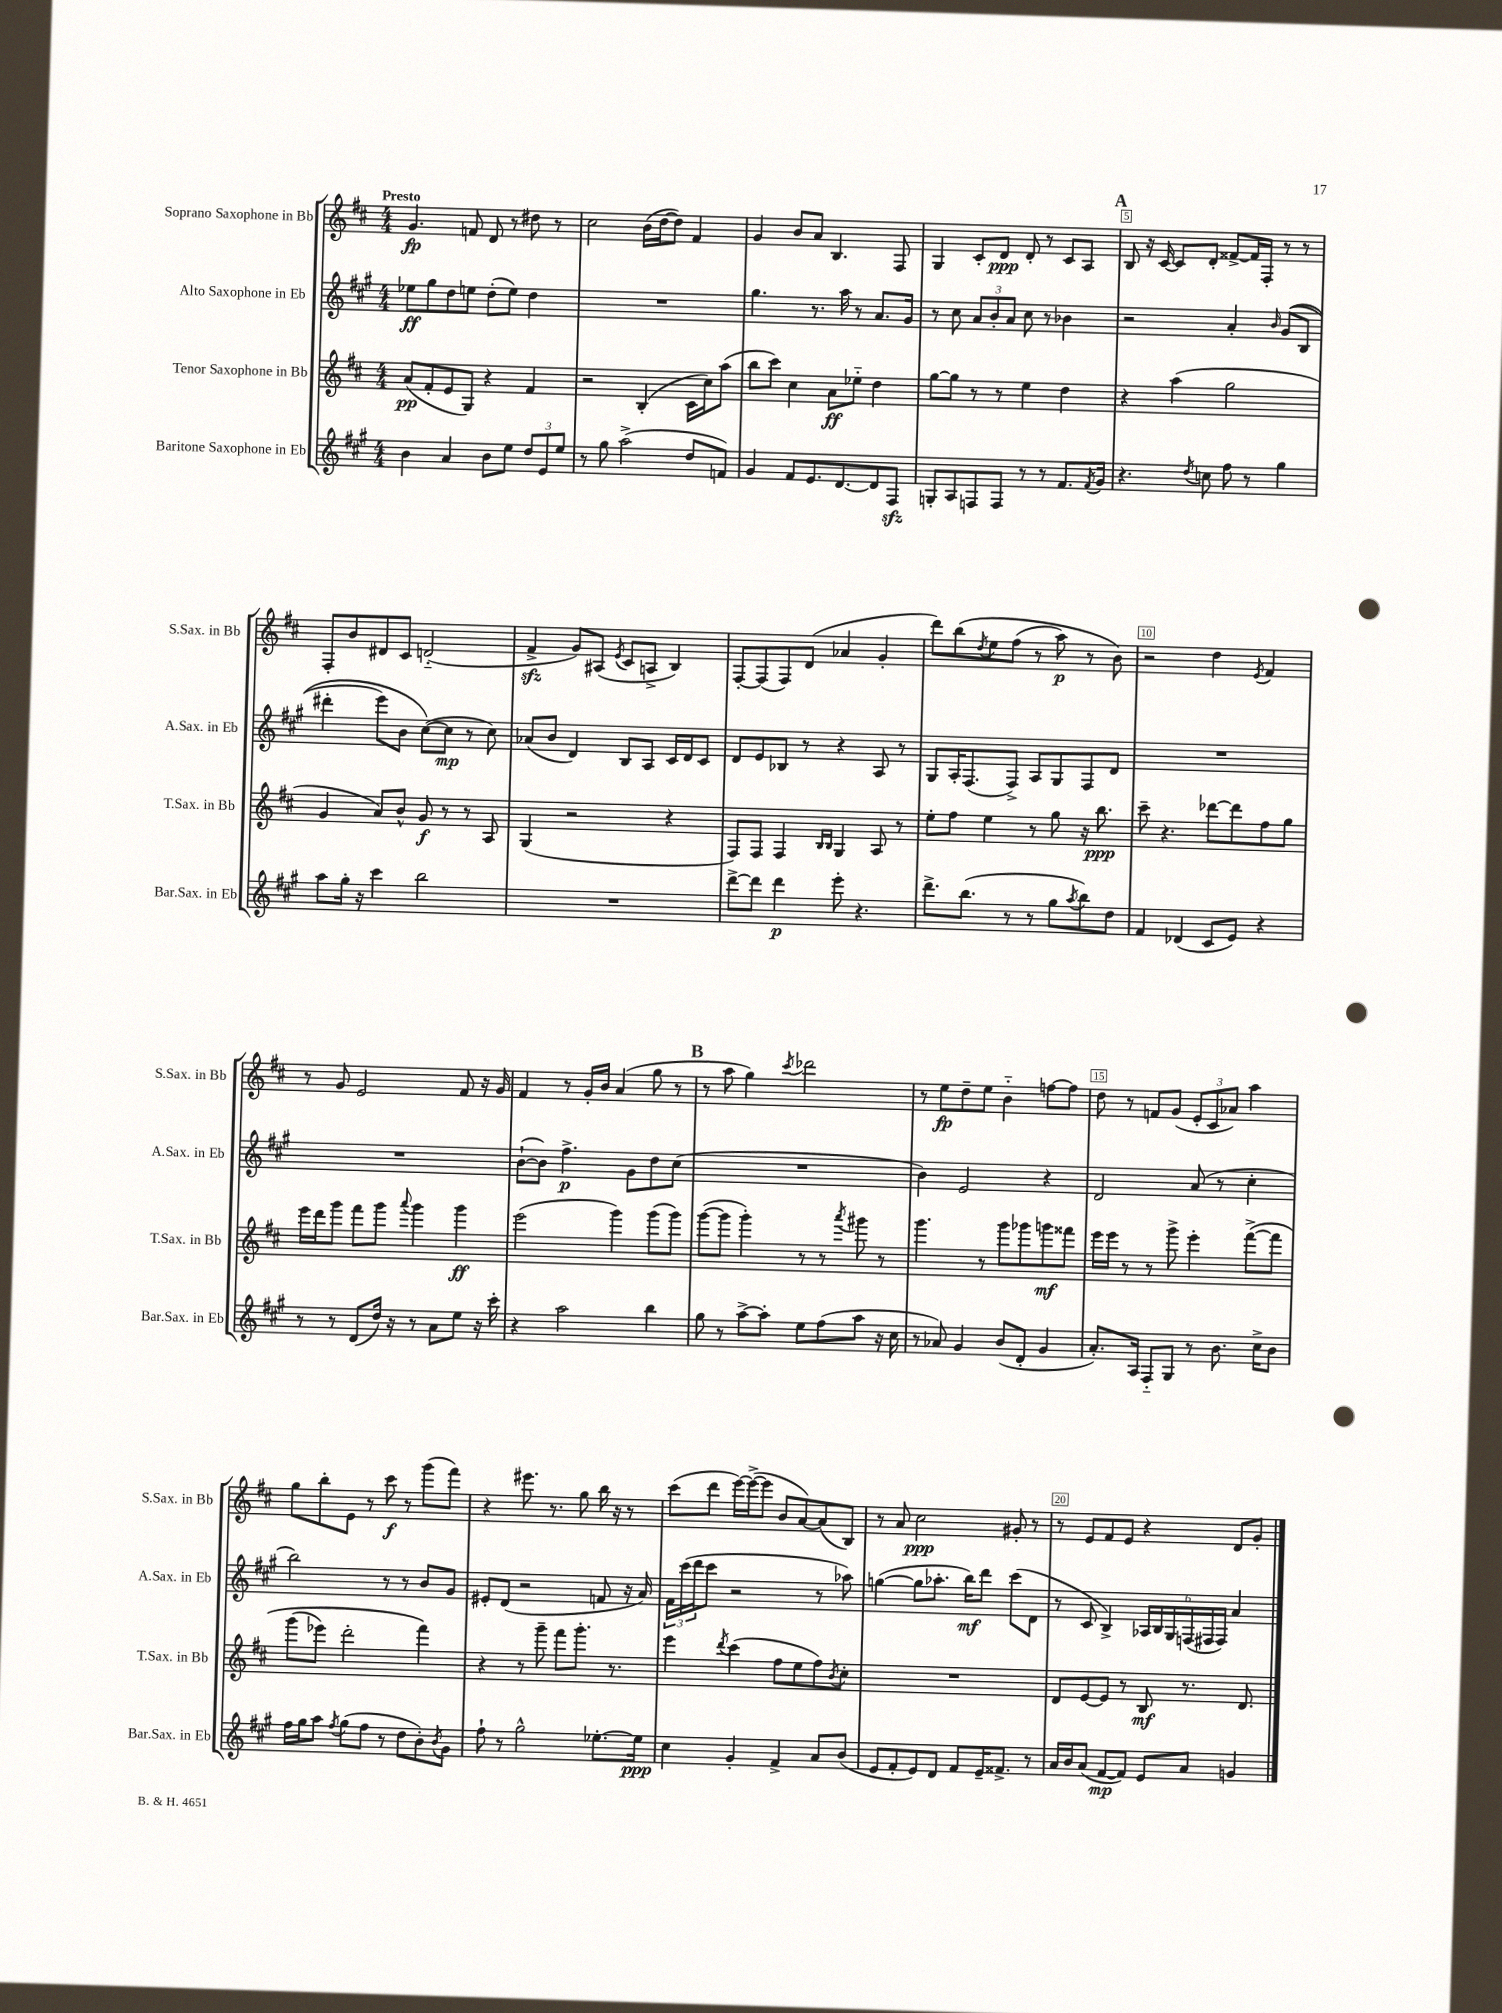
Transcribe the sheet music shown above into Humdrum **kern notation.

**kern	**dynam	**kern	**dynam	**kern	**dynam	**kern	**dynam
*part4	*part4	*part3	*part3	*part2	*part2	*part1	*part1
*staff4	*staff4	*staff3	*staff3	*staff2	*staff2	*staff1	*staff1
*I"Baritone Saxophone in Eb	*	*I"Tenor Saxophone in Bb	*	*I"Alto Saxophone in Eb	*	*I"Soprano Saxophone in Bb	*
*I'Bar.Sax. in Eb	*	*I'T.Sax. in Bb	*	*I'A.Sax. in Eb	*	*I'S.Sax. in Bb	*
*clefG2	*	*clefG2	*	*clefG2	*	*clefG2	*
*k[f#c#g#]	*	*k[f#c#]	*	*k[f#c#g#]	*	*k[f#c#]	*
*M4/4	*	*M4/4	*	*M4/4	*	*M4/4	*
=1	=1	=1	=1	=1	=1	=1	=1
!	!	!	!	!	!	!LO:TX:a:B:t=Presto	!
4b\	.	(8a/L	pp	8ee-X\L	ff	4.g/	fp
.	.	8f#'/	.	8gg#\	.	.	.
4a/	.	8e/	.	8dd\	.	.	.
.	.	8G/J)	.	8een\J	.	8fn/	.
8b\L	.	4r	.	(8dd'\L	.	8d/	.
8ee\J	.	.	.	8ee\J)	.	8r	.
12dd/L	.	4f#/	.	4dd\	.	8dd#X\	.
12e/	.	.	.	.	.	.	.
.	.	.	.	.	.	8r	.
12ee/J	.	.	.	.	.	.	.
=2	=2	=2	=2	=2	=2	=2	=2
8r	.	2r	.	1r	.	2cc#\	.
8gg#\	.	.	.	.	.	.	.
(2aa^\	.	.	.	.	.	.	.
.	.	(4B'/	.	.	.	(16b\LL	.
.	.	.	.	.	.	[16dd\J	.
.	.	.	.	.	.	8dd\J])	.
8dd/L	.	16c#\LL	.	.	.	4f#/	.
.	.	16cc#\J)	.	.	.	.	.
8fn/J)	.	(8aa\J	.	.	.	.	.
=3	=3	=3	=3	=3	=3	=3	=3
4g#/	.	8bb\L	.	4.gg#\	.	4g/	.
.	.	8ccc#\J)	.	.	.	.	.
8f#/L	.	4cc#\	.	.	.	8b/L	.
8.e/	.	.	.	8.r	.	8a/J	.
.	.	8a\L	ff	.	.	4.B/	.
[8.d/	.	.	.	16aa\	.	.	.
.	.	8ee-X\J	.	8r	.	.	.
8d/]	.	4dd\	.	8.a/L	.	.	.
8F#zz/J	.	.	.	.	.	8F#/	.
.	.	.	.	16g#/Jk	.	.	.
=4	=4	=4	=4	=4	=4	=4	=4
8Gn'/L	.	[8gg\L	.	8r	.	4G/	.
8A/	.	8gg\J]	.	8cc#\	.	.	.
8Fn/	.	8r	.	12a/L	.	8c#'/L	.
.	.	.	.	12b'/	.	.	.
8F/J	.	8r	.	.	.	8d/J	ppp
.	.	.	.	12a/J	.	.	.
8r	.	4ee\	.	8cc#\	.	8d'/	.
8r	.	.	.	8r	.	8r	.
8.f#/L	.	4dd\	.	4b-X\	.	8c#/L	.
.	.	.	.	.	.	8A/J	.
8qf#/	.	.	.	.	.	.	.
16g#/Jk	.	.	.	.	.	.	.
!!LO:REH:place=s1:t=A
=5	=5	=5	=5	=5	=5	=5	=5
4.r	.	4r	.	2r	.	8B/	.
.	.	.	.	.	.	16r	.
.	.	.	.	.	.	[16c#/	.
.	.	(4aa\	.	.	.	8c#/L]	.
8qdd/	.	.	.	.	.	.	.
8ccn\	.	.	.	.	.	8d'/J	.
8ff#\	.	2gg\	.	4a'/	.	[8f##X^/L	.
8r	.	.	.	.	.	16f##/L]	.
.	.	.	.	.	.	16F#'/JJ	.
.	.	.	.	16qqb/	.	.	.
4gg#\	.	.	.	((8g#/L	.	8r	.
.	.	.	.	8B/J	.	8r	.
!!LO:LB:g=z
=6	=6	=6	=6	=6	=6	=6	=6
8aa\L	.	4g/	.	4ddd#X'\	.	8F#'/L	.
16gg#'\Jk	.	.	.	.	.	8b/	.
16r	.	.	.	.	.	.	.
4ccc#\	.	8a/L)	.	8eee\L)	.	8d#X/	.
.	.	8b^^/J	.	8b\J	.	8c#/J	.
2bb\	.	8g/	f	([8cc#\L)	.	(2dn/	.
.	.	8r	.	8cc#\J]	mp	.	.
.	.	8r	.	8r	.	.	.
.	.	8A/	.	8cc#\)	.	.	.
=7	=7	=7	=7	=7	=7	=7	=7
1r	.	(4G/	.	(8a-X/L	.	4f#zz^/	.
.	.	.	.	8b/J	.	.	.
.	.	2r	.	4d/)	.	8g/L)	.
.	.	.	.	.	.	(8A#X/J	.
.	.	.	.	.	.	8qe/	.
.	.	.	.	8B/L	.	8c#/L	.
.	.	.	.	8A/J	.	8An^/J	.
.	.	4r	.	16c#/LL	.	4B/)	.
.	.	.	.	16d/J	.	.	.
.	.	.	.	8c#/J	.	.	.
=8	=8	=8	=8	=8	=8	=8	=8
[8ddd^\L	.	8F#/L)	.	8d/L	.	[8F#'/L	.
8ddd\J]	.	8F#/J	.	8e/	.	(8F#/]	.
4ddd\	p	4F#/	.	8B-X/J	.	8F#/)	.
.	.	.	.	8r	.	(8d/J	.
.	.	16qqB/LL	.	.	.	.	.
.	.	16qqB/JJ	.	.	.	.	.
8eee'\	.	4G/	.	4r	.	4a-X/	.
4.r	.	.	.	.	.	.	.
.	.	8A/	.	8A/	.	4g'/	.
.	.	8r	.	8r	.	.	.
=9	=9	=9	=9	=9	=9	=9	=9
8.ddd^\L	.	8ee'\L	.	8G#/L	.	8ddd\L)	.
.	.	8ff#\J	.	16A'/K	.	(8bb\	.
(8.bb\J	.	.	.	(8.F#/	.	.	.
.	.	.	.	.	.	8qdd/	.
.	.	4ee\	.	.	.	8ee\	.
8r	.	.	.	8F#^/J)	.	(8ff#\J	.
8r	.	8r	.	8A/L	.	8r	.
8gg#\L	.	8gg\	.	8G#/	.	8aa\)	p
8qaa/	.	.	.	.	.	.	.
8bb\)	.	16r	.	8F#/	.	8r	.
.	.	8.bb\	ppp	.	.	.	.
8dd\J	.	.	.	8d/J	.	8b\)	.
=10	=10	=10	=10	=10	=10	=10	=10
4f#/	.	8ccc#~\	.	1r	.	2r	.
.	.	4.r	.	.	.	.	.
(4d-X/	.	.	.	.	.	.	.
8c#/L	.	[8ddd-X\L	.	.	.	4dd\	.
8e/J)	.	8ddd-\]	.	.	.	.	.
.	.	.	.	.	.	8qe/	.
4r	.	8ff#\	.	.	.	4f#/	.
.	.	8gg\J	.	.	.	.	.
!!LO:LB:g=z
=11	=11	=11	=11	=11	=11	=11	=11
8r	.	16eee\LL	.	1r	.	8r	.
.	.	16ddd\J	.	.	.	.	.
8r	.	8ggg\J	.	.	.	8g/	.
(8d/L	.	8fff#\L	.	.	.	2e/	.
16dd/Jk)	.	8ggg\J	.	.	.	.	.
16r	.	.	.	.	.	.	.
.	.	8qqaaa/	.	.	.	.	.
8r	.	4ggg\	.	.	.	.	.
8a\L	.	.	.	.	.	.	.
8ee\J	.	4ggg\	ff	.	.	8f#/	.
16r	.	.	.	.	.	16r	.
16ccc#'\	.	.	.	.	.	16g/	.
=12	=12	=12	=12	=12	=12	=12	=12
4r	.	(2eee\	.	([8b`\L	.	4f#/	.
.	.	.	.	8b\J])	.	.	.
2aa\	.	.	.	4.ff#^\	p	8r	.
.	.	.	.	.	.	16g'/LL	.
.	.	.	.	.	.	16b/JJ	.
.	.	4ggg\)	.	.	.	(4a/	.
.	.	.	.	8g#\L	.	.	.
4bb\	.	(8ggg\L	.	8dd\	.	8gg\	.
.	.	8ggg\J)	.	(8cc#\J	.	8r	.
!!LO:REH:place=s1:t=B
=13	=13	=13	=13	=13	=13	=13	=13
8gg#\	.	([8ggg\L	.	1r	.	8r	.
8r	.	8ggg\J]	.	.	.	8aa\	.
[8aa^\L	.	4ggg'\)	.	.	.	4gg\)	.
8aa'\J]	.	.	.	.	.	.	.
.	.	.	.	.	.	8qccc#/	.
8ee\L	.	8r	.	.	.	2ddd-X\	.
(8ff#\	.	8r	.	.	.	.	.
.	.	8qaaa/	.	.	.	.	.
8aa\J	.	8ggg#X\	.	.	.	.	.
16r	.	8r	.	.	.	.	.
16cc#\	.	.	.	.	.	.	.
=14	=14	=14	=14	=14	=14	=14	=14
8r	.	4.ggg\	.	4b\)	.	8r	.
8a-X/)	.	.	.	.	.	8ee\L	fp
4g#/	.	.	.	2e/	.	8dd~\	.
.	.	8r	.	.	.	8ee\J	.
(8b/L	.	8ggg\L	.	.	.	4b\	.
8d'/J	.	8ggg-X\	.	.	.	.	.
4g#/	.	8gggn\	mf	4r	.	[8ffn\L	.
.	.	8fff##X\J	.	.	.	8ff\J]	.
=15	=15	=15	=15	=15	=15	=15	=15
8.a'/L)	.	16eee\LL	.	2d/	.	8dd\	.
.	.	16eee\JJ	.	.	.	.	.
.	.	8r	.	.	.	8r	.
16A/Jk	.	.	.	.	.	.	.
8F#/L	.	8r	.	.	.	8fn/L	.
8G#/J	.	8ggg^\	.	.	.	(8g/J	.
8r	.	4eee'\	.	(8a/	.	12e'/L	.
.	.	.	.	.	.	12c#/	.
8.b\	.	.	.	8r	.	.	.
.	.	.	.	.	.	12a-X/J)	.
.	.	([8fff#^\L	.	4cc#'\	.	4aa\	.
16cc#^\KL	.	.	.	.	.	.	.
8b\J	.	8fff#\J]	.	.	.	.	.
!!LO:LB:g=z
=16	=16	=16	=16	=16	=16	=16	=16
16ff#\LL	.	(8ggg\L	.	2bb\)	.	8gg\L	.
16gg#\J	.	.	.	.	.	.	.
8aa\J	.	8eee-X\J)	.	.	.	8bb'\	.
8qff#/	.	.	.	.	.	.	.
(8gg#\L	.	2ddd'\	.	.	.	8e\J	.
8ff#\J	.	.	.	.	.	8r	.
8r	.	.	.	8r	.	8ccc#\	f
8dd\L	.	.	.	8r	.	8r	.
8b'\)	.	4fff#\)	.	8b/L	.	(8ggg\L	.
8qb/	.	.	.	.	.	.	.
8g#\J	.	.	.	8g#/J	.	8fff#\J)	.
=17	=17	=17	=17	=17	=17	=17	=17
8ff#`\	.	4r	.	8e#X'/L	.	4r	.
8r	.	.	.	(8d/J	.	.	.
2gg#^^\	.	8r	.	2r	.	8.eee#X\	.
.	.	8ggg~\	.	.	.	.	.
.	.	.	.	.	.	8.r	.
.	.	8fff#\L	.	.	.	.	.
.	.	8.ggg'\J	.	.	.	8gg\	.
[8.ee-X'\L	.	.	.	8fn/	.	16bb\	.
.	.	8.r	.	.	.	16r	.
.	.	.	.	16r	.	8r	.
16ee-\Jk]	ppp	.	.	16a/)	.	.	.
=18	=18	=18	=18	=18	=18	=18	=18
4cc#\	.	4eee\	.	24f#\LL	.	(8ccc#\L	.
.	.	.	.	(24ccc#\	.	.	.
.	.	.	.	24ddd\J	.	.	.
.	.	.	.	8ccc#\J	.	8ddd\J	.
.	.	8qddd/	.	.	.	.	.
4g#'/	.	(4ccc#\	.	2r	.	[16eee\LL)	.
.	.	.	.	.	.	(16eee^\J_	.
.	.	.	.	.	.	8eee\J]	.
4f#^/	.	8ff#\L	.	.	.	8b/L	.
.	.	8ee\	.	.	.	[8a/)	.
8a/L	.	8ff#\)	.	8r	.	(8a/]	.
.	.	8qb/	.	.	.	.	.
(8b/J	.	8cc#'\J	.	8aa-X\)	.	8B/J)	.
=19	=19	=19	=19	=19	=19	=19	=19
8e/L	.	1r	.	([4ggn\	.	8r	.
8f#'/	.	.	.	.	.	8a/	.
8e/)	.	.	.	8gg\L]	.	2cc#\	ppp
8d/J	.	.	.	8.aa-X'\J	.	.	.
8f#/L	.	.	.	.	.	.	.
.	.	.	.	16bb\KL)	mf	.	.
16e~/K	.	.	.	8ddd\J	.	.	.
8.f##X^/J	.	.	.	.	.	.	.
.	.	.	.	(8ccc#\L	.	8g#X'/	.
8r	.	.	.	8d\J	.	8r	.
=20	=20	=20	=20	=20	=20	=20	=20
16a/LL	.	8d/L	.	8r	.	8r	.
16b/J	.	.	.	.	.	.	.
(8a/J	.	[8e/	.	8c#/	.	8e/L	.
[8f#/L	mp	8e/J]	.	4B^/)	.	8f#/	.
8f#/J])	.	8r	.	.	.	8e/J	.
8e/L	.	8B/	mf	24A-X/LL	.	4r	.
.	.	.	.	24B/	.	.	.
.	.	.	.	24G#/	.	.	.
8a/J	.	8.r	.	(24Fn/	.	.	.
.	.	.	.	24F#X/	.	.	.
.	.	.	.	24F#/JJ)	.	.	.
4gn/	.	.	.	4a/	.	8d/L	.
.	.	8.d/	.	.	.	.	.
.	.	.	.	.	.	8g'/J	.
==	==	==	==	==	==	==	==
*-	*-	*-	*-	*-	*-	*-	*-
